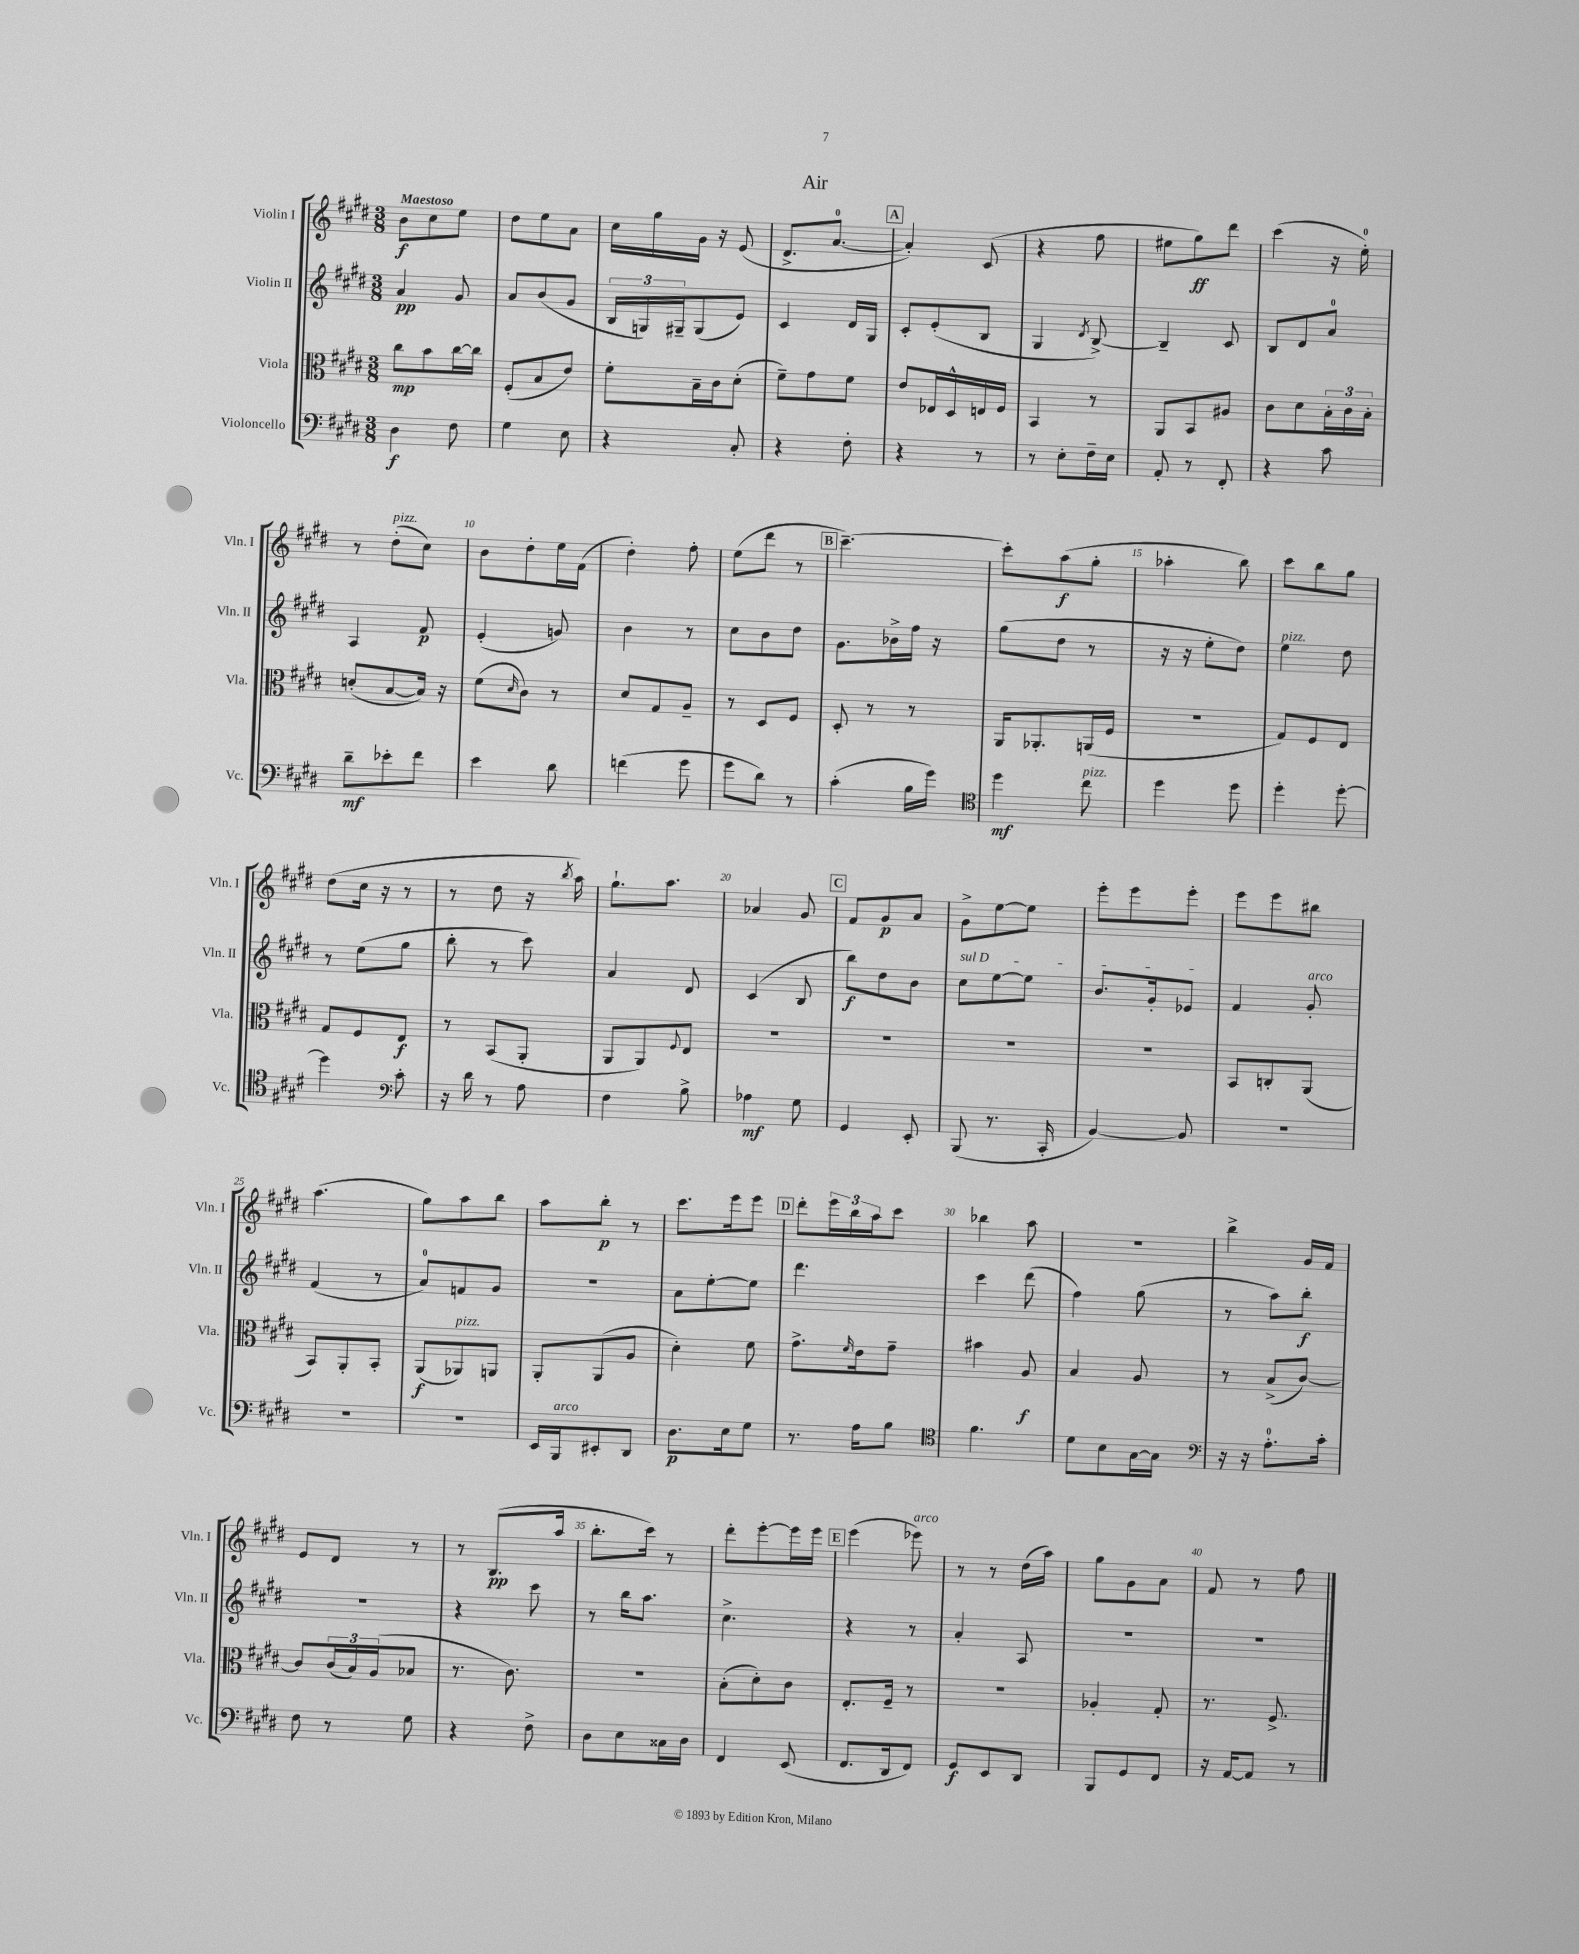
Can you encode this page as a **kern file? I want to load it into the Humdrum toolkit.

**kern	**kern	**kern	**kern
*staff4	*staff3	*staff2	*staff1
*clefF4	*clefC3	*clefG2	*clefG2
*k[f#c#g#d#]	*k[f#c#g#d#]	*k[f#c#g#d#]	*k[f#c#g#d#]
*M3/8	*M3/8	*M3/8	*M3/8
4D#\	8cc#\L	4a/	8b\L
.	8b\	.	8cc#\
8F#\	[16cc#\L	8g#/	8ee\J
.	16cc#\]JJ	.	.
=	=	=	=
4G#\	(8F#'/L	8a/L	8dd#\L
.	8B/	(8b/	8ee\
8E\	8e/J)	8g#/J	8a\J
=	=	=	=
4r	8f#'\L	24B/LL	16cc#\LL
.	.	24G/)	.
.	.	.	16gg#\
.	.	24G#~/J	.
.	16B~\L	(8G#/	16g#\JJ
.	16c#\J	.	16r
8C#'/	(8d#'\J	8e/J)	(8e/
=	=	=	=
4r	8f#~\L)	4c#/	8.d#^/L
.	8g#\	.	.
.	.	.	[8.a/J
8F#'\	8f#\J	16d#/LL	.
.	.	16G#/JJ	.
=	=	=	=
4r	8e/L	8c#'/L	4a'/])
.	16E-/L	(8e'/	.
.	16D#^^/	.	.
8r	16E/	8B/J	(8c#/
.	16F#/JJ	.	.
=	=	=	=
8r	4BB/	4G#/	4r
8E'\L	.	.	.
.	.	8qd#/	.
16F#~\L	8r	[8B^/)	8ff#\
16E\JJ	.	.	.
=	=	=	=
8AA'/	8AA/L	4B~/]	8ee#\L
8r	8BB/	.	8gg#\)
8FF#'/	8A#/J	8c#/	8ddd#\J
=	=	=	=
4r	8c#\L	8B/L	(4ccc#\
.	8d#\	8d#/	.
8c#\	24B'\L	8a/J	16r
.	24c#\	.	.
.	.	.	16ee'\)
.	24B'\JJ	.	.
=	=	=	=
8d#~\L	(8d'/L	4A/	8r
8e-'\	[8B/	.	(8dd#'\L
8f#\J	16B/]Jk)	8f#/	8cc#\J)
.	16r	.	.
=	=	=	=
4e\	(8f#\L	(4e'/	8b\L
.	16qqd#/	.	.
.	8c#\J)	.	8dd#'\
8d#\	8r	8g/)	16ee\L
.	.	.	(16f#\JJ
=	=	=	=
(4f\	8d#/L	4b\	4dd#'\)
.	8G#/	.	.
8g#\	8A~/J	8r	8ff#'\
=	=	=	=
8g#\L	8r	8cc#\L	(8ee\L
8d#\J)	8D#/L	8b\	8ddd#\J
8r	8F#/J	8dd#\J	8r
=	=	=	=
(4c#'\	8D#'/	8.g#\L	[4.ccc#~\)
.	8r	.	.
.	.	16b-^\L	.
16B\LL	8r	16ff#\JJ	.
16g#\JJ)	.	16r	.
=	=	=	=
*clefC4	*	*	*
4dd#\	16AA/LK	(8gg#\L	8ccc#'\]L
.	8.AA-'/	.	.
.	.	8dd#\J	(8aa\
8cc#\	(16AA/L	8r	8gg#'\J
.	16F#/JJ	.	.
=	=	=	=
4dd#\	4.r	16r	4aa-'\
.	.	16r	.
.	.	8ee'\L	.
8dd#\	.	8dd#\J)	8bb\)
=	=	=	=
4dd#'\	8G#/L)	4ee\	8ccc#\L
.	8F#/	.	8bb\
[8dd#'\	8E/J	8dd#\	8gg#\J
=	=	=	=
4dd#\]	8G#/L	8r	(8dd#\L
.	8F#/	(8ee\L	16cc#\Jk
.	.	.	16r
*clefF4	*	*	*
8c#'\	8E/J	8gg#\J	8r
=	=	=	=
16r	8r	8bb'\	8r
16d#\	.	.	.
8r	(8BB/L	8r	8dd#\
8A\	8AA'/J	8ccc#\)	16r
.	.	.	8qbb/
.	.	.	16aa\)
=	=	=	=
4F#\	8AA/L	4a/	8.gg#`\L
.	8AA/)	.	.
.	.	.	8.aa\J
.	8qqF#/	.	.
8B^\	8E/J	8d#/	.
=	=	=	=
4A-\	4.r	(4c#/	4a-/
8G#\	.	8B/	8g#/
=	=	=	=
4GG#/	4.r	8bb\L)	8f#/L
.	.	8dd#\	8g#/
8EE'/	.	8b\J	8a/J
=	=	=	=
(8BBB/	4.r	8cc#\L	8g#^\L
8.r	.	[8ee\	[8ee\
.	.	8ee\]J	8ee\]J
16CC#'/	.	.	.
=	=	=	=
[4BB/)	4.r	8.b/L	8eee'\L
.	.	.	8eee\
.	.	16g#'/k	.
8BB/]	.	8e-/J	8eee'\J
=	=	=	=
4.r	8BB/L	4f#/	8eee\L
.	8C'/	.	8eee\
.	(8AA/J	8g#'/	8bb#\J
=	=	=	=
4.r	8BB/L)	(4f#/	(4.aa\
.	8AA'/	.	.
.	8BB'/J	8r	.
=	=	=	=
4.r	(8AA/L	8a/L)	8gg#\L)
.	8AA-/)	8f/	8aa\
.	8AA/J	8g#/J	8bb\J
=	=	=	=
16EE/LL	8AA'/L	4.r	8aa\L
16BBB/J	.	.	.
8EE#'/	(8AA/	.	8bb'\J
8DD#/J	8A/J	.	8r
=	=	=	=
8.D#\L	4d#'\)	8a\L	8.ccc#\L
.	.	[8ee'\	.
16E\k	.	.	16eee\k
8G#\J	8f#\	8ee\]J	8eee\J
=	=	=	=
8.r	8.g#^\L	4.ddd#\	8ddd#'\L
.	.	.	24eee\L
.	.	.	24bb\
.	16qqf#/	.	.
16A\LK	16e\k	.	.
.	.	.	24aa\J
8B\J	8g#~\J	.	8ccc#\J
=	=	=	=
*clefC4	*	*	*
4.f#\	4b#\	4ccc#\	4bb-\
.	8A/	(8ddd#\	8aa\
=	=	=	=
8d#\L	4B/	4ff#\)	4.r
8B\	.	.	.
[16G#\L	8A/	(8gg#\	.
16G#\]JJ	.	.	.
=	=	=	=
*clefF4	*	*	*
16r	8r	8r	4bb^\
16r	.	.	.
8.A'\L	(8B^/L	8aa\L)	.
.	[8c#/J)	8bb'\J	16g#/LL
16c#'\Jk	.	.	16f#/JJ
=	=	=	=
8F#\	8c#/]L	4.r	8e/L
8r	(24c#/L	.	8d#/J
.	24B/)	.	.
.	(24A/J	.	.
8G#\	8B-/J	.	8r
=	=	=	=
4r	8.r	4r	8r
.	.	.	(8.B/L
.	8.c#\)	.	.
8F#^\	.	8ccc#\	.
.	.	.	16aa/Jk
=	=	=	=
8D#\L	4.r	8r	8.bb'\L
8E\	.	16bb\LK	.
.	.	8.aa\J	16ccc#\Jk)
16C##\L	.	.	8r
16D#\JJ	.	.	.
=	=	=	=
4FF#/	(8B'\L	4.cc#^\	8ddd#'\L
.	8d#'\)	.	[8eee'\
(8EE/	8c#\J	.	16eee\]L
.	.	.	16eee\JJ
=	=	=	=
8.FF#/L	8.E'/L	4r	(4eee\
16DD#/k	16F#~/Jk	.	.
8FF#/J)	8r	8r	8eee-\)
=	=	=	=
8GG#/L	4.r	4a'/	8r
8EE/	.	.	8r
8DD#/J	.	8A/	(16dd#\LL
.	.	.	16aa\JJ)
=	=	=	=
8BBB/L	4A-'/	4.r	8gg#\L
8GG#/	.	.	8g#\
8FF#/J	8G#'/	.	8a\J
=	=	=	=
16r	8.r	4.r	8f#/
[16AA/LK	.	.	.
8AA/]J	.	.	8r
.	8.F#^/	.	.
8r	.	.	8ff#\
==	==	==	==
*-	*-	*-	*-
